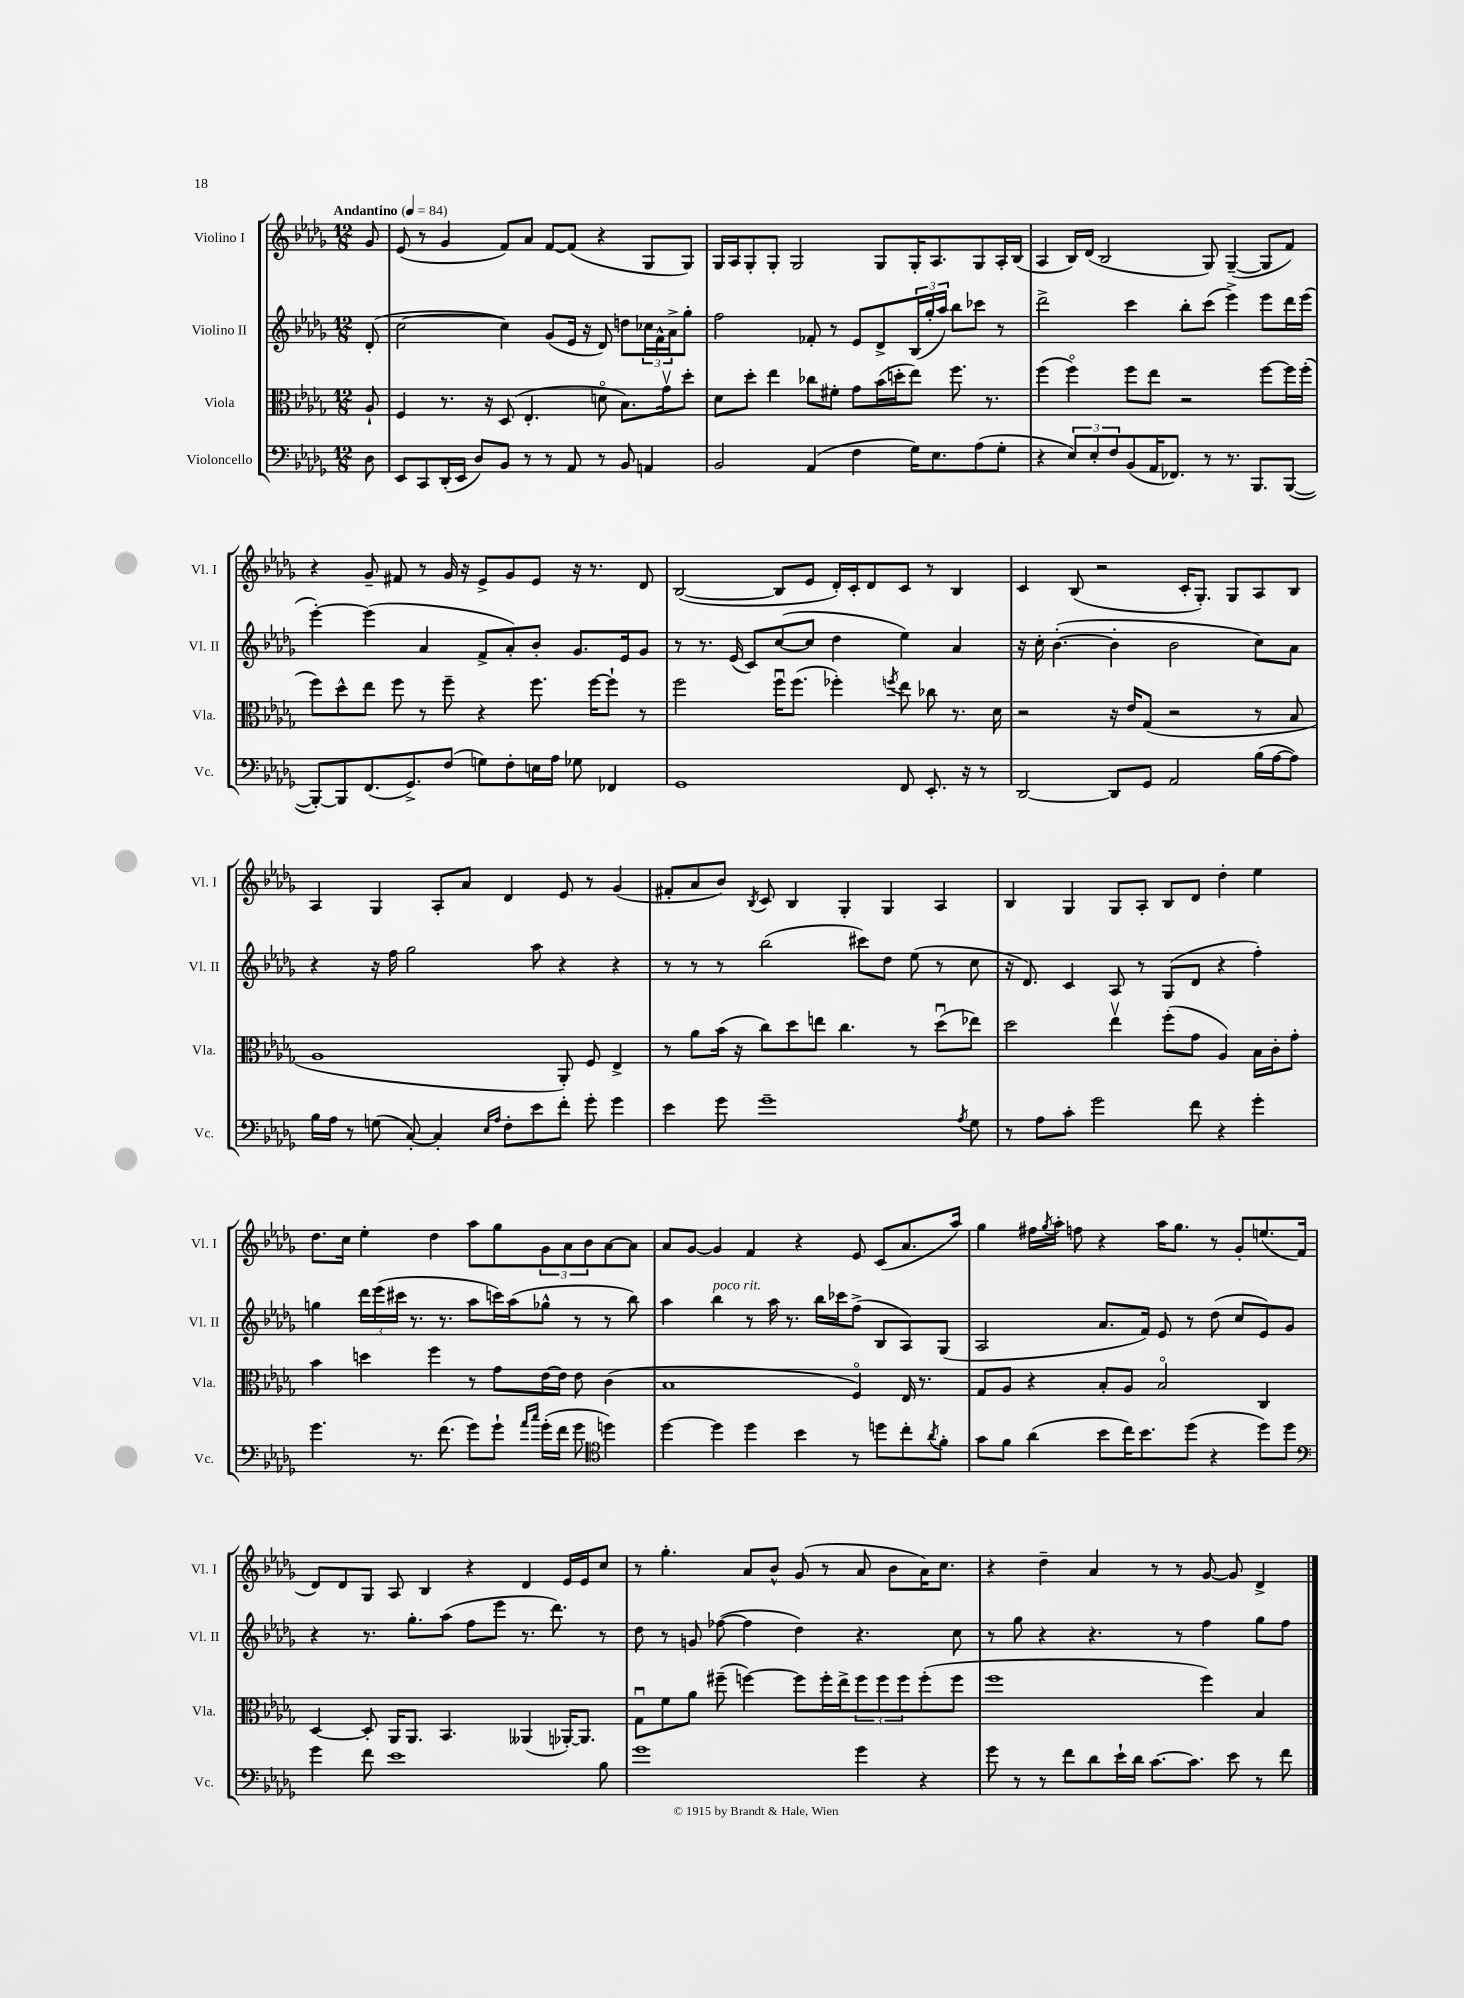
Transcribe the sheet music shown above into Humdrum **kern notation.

**kern	**kern	**kern	**kern
*staff4	*staff3	*staff2	*staff1
*clefF4	*clefC3	*clefG2	*clefG2
*k[b-e-a-d-g-]	*k[b-e-a-d-g-]	*k[b-e-a-d-g-]	*k[b-e-a-d-g-]
*M12/8	*M12/8	*M12/8	*M12/8
*MM84	*MM84	*MM84	*MM84
8D-\	8A-`/	(8d-'/	8g-/
=	=	=	=
8EE-/L	4F/	[2cc\	(8e-/
8CC/	.	.	8r
(16DD-'/L	8.r	.	4g-/
16EE-/JJ	.	.	.
8D-/L)	.	.	.
.	16r	.	.
8BB-/J	(8D-/	4cc\])	8f/L)
8r	4.E-'/	.	8a-/J
8r	.	(8g-/L	[8f/L
8AA-/	.	16e-/Jk	(8f/]J
.	.	16r	.
8r	8do\	8d-/)	4r
8BB-/	8.B-\L)	8dd\L	.
4AA/	.	24cc-\L	8G-/L
.	.	24f^^\	.
.	16g-v\k	.	.
.	.	24a-^\J	.
.	8dd-'\J	8gg-'\J	8G-/J)
=	=	=	=
2BB-/	8d-\L	2ff\	16G-/LL
.	.	.	16A-/J
.	8dd-'\J	.	8G-'/
.	4ee-\	.	8G-'/J
.	.	.	2G-/
(4AA-/	8cc-\L	8f-'/	.
.	8f#'\J	8r	.
4F\	8g-\L	8e-/L	.
.	(16b-\L	8d-^/	8G-/L
.	16dd'\J	.	.
16G-\LK)	8ee-\J)	(24B-/L	16G-'/K
.	.	24gg-'/	.
8.E-\	.	.	8.A-/
.	.	24aa-/JJ)	.
.	8.ff\	8bb-\L	.
(8A-\	.	8ccc-\J	8G-/
.	8.r	.	.
8G-'\J	.	8r	16A-'/L
.	.	.	(16B-/JJ
=	=	=	=
4r	(4ff\	2ddd-^\	4A-/
12E-/L)	4ffo\)	.	16B-/LL)
.	.	.	(16d-/JJ
12E-'/	.	.	.
.	.	.	2B-/
12F/	.	.	.
(8BB-/	8ff\L	4ccc\	.
16AA-/K	8ee-\J	.	.
8.FF-/J)	.	.	.
.	2r	8bb-'\L	.
8r	.	(8ccc\J	8G-/)
8.r	.	4eee-^\)	([4G-~/
8.BBB-/L	.	.	.
.	[8ff\L	8eee-\L	8G-/]L
([8BBB-/J	16ff\]L	16ddd-\L	8f/J)
.	(16ff'\JJ	(16eee-\JJ	.
=	=	=	=
8BBB-'/_L)	8ff\L)	[4eee-'\)	4r
8BBB-/]	8dd-^^\	.	.
(8.FF/	8ee-\J	(4eee-\]	8g-~/
.	8ff\	.	8f#/
8.GG-^/)	.	.	.
.	8r	4a-/	8r
(8F/J	8ff~\	.	16g-/
.	.	.	16r
8G\L)	4r	8f^/L	8e-^/L
8F'\	.	8a-'/)	8g-/
16E\L	8.ff\	8b-'/J	8e-/J
16A-\JJ	.	.	.
8G-\	.	8.g-/L	16r
.	[16ff\LK	.	8.r
4FF-/	8ff`\]J	.	.
.	.	16e-/k	.
.	8r	8g-/J	8d-/
=	=	=	=
1GG-	2ff\	8r	([2B-/
.	.	8.r	.
.	.	(16e-/	.
.	.	8c/L)	.
.	16ffu\LK	([8cc/	8B-/]L
.	(8.ff\J	.	.
.	.	8cc/]J	8e-/J
.	4ff-'\)	4dd-\	16d-'/LL)
.	.	.	16c'/J
.	.	.	8d-/
.	8qff/	.	.
8FF/	8ee-\	4ee-\)	8c/J
8.EE-'/	8cc-\	.	8r
.	8.r	4a-/	4B-/
16r	.	.	.
8r	.	.	.
.	16d-\	.	.
=	=	=	=
[2DD-/	2r	16r	4c/
.	.	16cc'\	.
.	.	([4.b-'\	.
.	.	.	(8B-/
.	.	.	2r
8DD-/]L	16r	4b-'\]	.
.	16e-/LK	.	.
8GG-/J	(8G-/J	.	.
2AA-/	2r	2b-\	.
.	.	.	16c'/LK
.	.	.	8.G-'/J)
.	.	.	8G-/L
(16B-\LL	8r	8cc\L)	8A-/
[16A-\J	.	.	.
8A-\]J)	8B-/	8a-\J	8B-/J
=	=	=	=
16B-\LL	1A-	4r	4A-/
16A-\JJ	.	.	.
8r	.	.	.
(8G\	.	16r	4G-/
.	.	16ff\	.
[8C'/)	.	2gg-\	.
4C'/]	.	.	8A-'/L
.	.	.	8a-/J
16qqE-/LL	.	.	.
16qqA-/JJ	.	.	.
8F'\L	.	.	4d-/
8e-\	.	8aa-\	.
8f'\J	8AA-'/)	4r	8e-/
8g-'\	8F/	.	8r
4g-\	4E-^/	4r	(4g-/
=	=	=	=
4e-\	8r	8r	8f#'/L
.	8a-\L	8r	8a-/
8g-\	(16b-\Jk	8r	8b-/J)
.	16r	.	.
.	.	.	8qB-/
1g-~	8cc\L)	(2bb-\	8c/
.	8dd-\	.	4B-/
.	8ee\J	.	.
.	4.cc\	.	4G-'/
.	.	8ccc#\L)	.
.	.	8dd-\J	4G-/
.	8r	(8ee-\	.
.	(8dd-u\L	8r	4A-/
8qA-/	.	.	.
8G-\	8ee-\J)	8cc\	.
=	=	=	=
8r	2dd-\	16r	4B-/
.	.	8.d-/)	.
8A-\L	.	.	.
8c'\J	.	4c/	4G-/
2g-\	.	.	.
.	4ee-v\	8A-/	8G-/L
.	.	8r	8A-'/J
.	(8ff'\L	(8G-/L	8B-/L
8f\	8g-\J	8d-/J	8d-/J
4r	4A-/)	4r	4dd-'\
4g-'\	16B-\LL	4ff'\)	4ee-\
.	16c'\J	.	.
.	8g-'\J	.	.
=	=	=	=
4.g-\	4b-\	4gg\	8.dd-\L
.	.	.	16cc\Jk
.	4dd\	24ddd-\LL	4ee-'\
.	.	(24eee-\	.
.	.	24ccc#\JJ	.
8.r	.	8.r	.
.	4ff\	.	4dd-\
(8.f\	.	8.r	.
8g-\L)	8r	8aa-\L	8aa-\L
8g-`\J	8g-\L	16ccc\L)	8gg-\
.	.	(16aa-\J	.
16qqa-/LL	.	.	.
16qqcc/JJ	.	.	.
(16g-'\LL	[16e-\L	8gg-^^\J	12g-\
16f\JJ	16e-\]JJ	.	.
.	.	.	12a-\
8g-\	8e-\	8r	.
.	.	.	12b-\
*clefC4	*	*	*
4dd\)	(4c\	8r	[8a-\
.	.	8bb-\)	8a-\]J
=	=	=	=
[4dd-\	1B-	4aa-\	8a-/L
.	.	.	[8g-/J
4dd-\]	.	4bb-\	4g-/]
4dd-\	.	8r	4f/
.	.	16aa-\	.
.	.	8.r	.
4b-\	.	.	4r
.	.	16bb-\LL	.
.	.	16ccc-\J	.
8r	4Fo/)	(8ff^\J	8e-/
8dd\L	.	8B-/L	(8c/L
8cc'\	16E-/	8A-/)	8.a-/
.	8.r	.	.
8qa-/	.	.	.
8f'\J	.	(8G-/J	.
.	.	.	16aa-/Jk)
=	=	=	=
8g-\L	8G-/L	2A-/	4gg-\
8f\J	8A-/J	.	.
(4a-\	4r	.	16ff#\LL
.	.	.	8qgg-/
.	.	.	16aa-'\JJ
.	.	.	8ff\
8b-\L	8B-'/L	8.a-/L	4r
16cc\K)	8A-/J	.	.
8.b-\	.	16f/Jk)	.
.	2B-o/	8e-/	16aa-\LK
.	.	.	8.gg-\J
(8dd-\J	.	8r	.
4r	.	(8dd-\	8r
.	.	8cc/L	8g-'/L
8dd-\L)	4C/	8e-/)	(8.ee/
8dd-\J	.	8g-/J	.
.	.	.	16f/Jk
=	=	=	=
*clefF4	*	*	*
4g-\	[4D-/	4r	8d-/L)
.	.	.	8d-/
8f\	8D-'/]	8.r	8G-/J
1e-	16AA-/LK	.	8A-/
.	8.AA-/J	8.gg-'\L	.
.	.	.	4B-/
.	4.BB-/	(8aa-\J	.
.	.	8ff\L	4r
.	.	8eee-\J	.
.	(4AA--/	8.r	4d-/
.	.	8.ddd-\)	.
.	[16AA-'/LK)	.	16e-/LL
.	8.AA-/]J	.	16e-/J
8B-\	.	8r	8cc/J
=	=	=	=
1g-	8G-u\L	8dd-\	8r
.	8f\	8r	4.gg-'\
.	8a-\J	8g/	.
.	(8ff#~\	([8ff-\	.
.	[4ff\)	4ff-\]	8a-/L
.	.	.	8b-^^/J
.	8ff\]L	4dd-\)	(8g-/
.	16ff'\L	.	8r
.	16ee-^\J	.	.
4g-\	12ff\	4.r	8a-/
.	12ff\	.	.
.	.	.	8b-\L
.	12ff\	.	.
4r	(8ff'\	.	16a-\K)
.	.	.	8.cc\J
.	8ff\J	8cc\	.
=	=	=	=
8g-\	1ff	8r	4r
8r	.	8gg-\	.
8r	.	4r	4dd-~\
8f\L	.	.	.
8d-\	.	4.r	4a-/
16e-`\L	.	.	.
16d-\JJ	.	.	.
[8.c\L	.	.	8r
.	.	8r	8r
8.c\]J	.	.	.
.	4ff\)	4ff\	[8g-/
8e-\	.	.	8g-/]
8r	4B-/	8gg-\L	4d-^/
8f\	.	8ff\J	.
==	==	==	==
*-	*-	*-	*-
